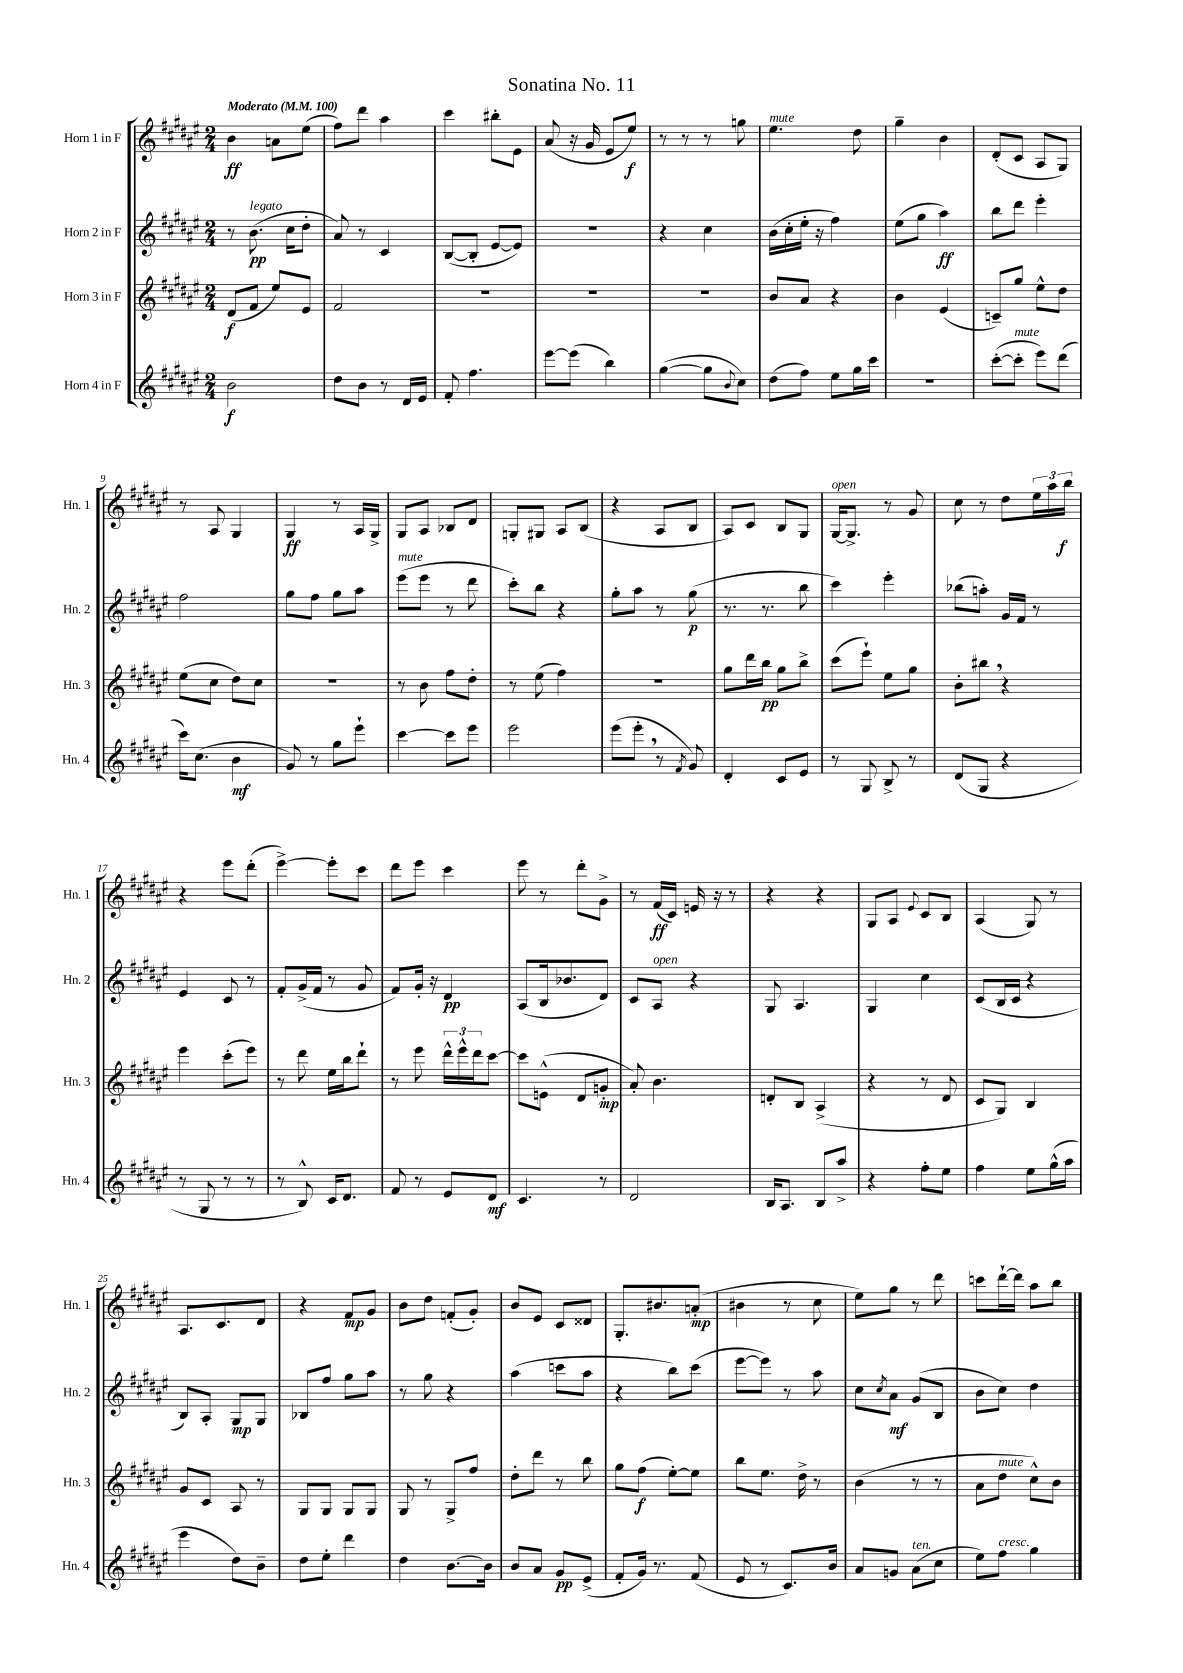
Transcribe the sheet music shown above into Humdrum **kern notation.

**kern	**kern	**kern	**kern
*staff4	*staff3	*staff2	*staff1
*clefG2	*clefG2	*clefG2	*clefG2
*k[f#c#g#d#a#e#]	*k[f#c#g#d#a#e#]	*k[f#c#g#d#a#e#]	*k[f#c#g#d#a#e#]
*M2/4	*M2/4	*M2/4	*M2/4
*MM100	*MM100	*MM100	*MM100
2b	(8d#	8r	4b
.	8f#	(8.b	.
.	8ee#)	.	8a
.	.	16cc#	.
.	8e#	8dd#'	(8ee#
=	=	=	=
8dd#	2f#	8a#)	8ff#)
8b	.	8r	8ddd#
8r	.	4c#	4aa#
16d#	.	.	.
16e#	.	.	.
=	=	=	=
8f#'	2r	([8B	4ccc#
4.ff#	.	8B']	.
.	.	[8e#	8bb#'
.	.	8e#])	8e#
=	=	=	=
[8eee#	2r	2r	(8a#
(8eee#]	.	.	16r
.	.	.	16g#
4bb)	.	.	8e#
.	.	.	8ee#)
=	=	=	=
([4gg#	2r	4r	8r
.	.	.	8r
8gg#]	.	4cc#	8r
8qqb	.	.	.
8cc#)	.	.	8gg
=	=	=	=
(8dd#	8b	(16b	4.ee#
.	.	16cc#'	.
8ff#)	8a#	16ee#'	.
.	.	16r	.
8ee#	4r	4ff#)	.
16gg#	.	.	8dd#
16ccc#	.	.	.
=	=	=	=
2r	4b	(8ee#	4gg#~
.	.	8gg#	.
.	(4e#	4aa#)	4b
=	=	=	=
([8ccc#'	8c~)	8bb	(8d#'
8ccc#']	8gg#	8ddd#	8c#
8eee#)	8ee#^^	4eee#'	8A#
(8ddd#	8dd#	.	8G#)
=	=	=	=
16ccc#)	(8ee#	2ff#	8r
(8.cc#	.	.	.
.	8cc#	.	8A#
4b	8dd#)	.	4G#
.	8cc#	.	.
=	=	=	=
8g#)	2r	8gg#	4G#
8r	.	8ff#	.
8gg#	.	8gg#	8r
8eee#`	.	8aa#	16A#
.	.	.	16G#^
=	=	=	=
[4ccc#	8r	(8eee#	8G#
.	8b	8eee#	8A#
8ccc#]	8ff#	8r	8B-
8eee#	8dd#'	8ddd#	8d#
=	=	=	=
2eee#	8r	8ccc#')	8G'
.	(8ee#	8bb	8G#
.	4ff#)	4r	8A#
.	.	.	(8B
=	=	=	=
(8eee#	2r	8gg#'	4r
8eee#'	.	8aa#	.
8r	.	8r	8A#
8qf#	.	.	.
8g#)	.	(8gg#	8B
=	=	=	=
4d#'	8gg#	8.r	8A#)
.	16ddd#	.	8c#
.	16bb	8.r	.
8c#	8gg#	.	8B
8e#	8bb^	8bb	8G#
=	=	=	=
8r	(8ccc#	4ccc#)	[16G#
.	.	.	8.G#^]
8G#	8eee#`)	.	.
8B^	8ee#	4eee#'	8r
8r	8gg#	.	8g#
=	=	=	=
(8d#	8b'	(8bb-	8cc#
8G#	8bb#	8aa')	8r
4r	4r	16g#	8dd#
.	.	16f#	.
.	.	8r	24ee#
.	.	.	24aa#
.	.	.	24bb
=	=	=	=
8r	4eee#	4e#	4r
8G#	.	.	.
8r	(8ccc#'	8c#	8eee#
8r	8eee#)	8r	(8ddd#'
=	=	=	=
8r	8r	8f#'	[4eee#^)
8B^^)	8ddd#	(16g#^	.
.	.	16f#	.
16c#	16ee#	8r	8eee#']
8.d#	16bb	.	.
.	8ddd#`	8g#	8ccc#
=	=	=	=
8f#	8r	8f#)	8ddd#
8r	8eee#	16g#'	8eee#
.	.	16r	.
8e#	24ddd#^^	4d#	4ccc#
.	24eee#^^	.	.
.	24ddd#	.	.
8d#	[8ccc#	.	.
=	=	=	=
4.c#	8ccc#]	(8A#	8eee#
.	(8e^^	16B	8r
.	.	8.b-	.
.	8d#	.	8ddd#'
8r	8g'	8d#)	8g#^
=	=	=	=
2d#	8a#')	8c#	8r
.	4.b	8A#	(16f#
.	.	.	16c#)
.	.	4r	16e
.	.	.	16r
.	.	.	8r
=	=	=	=
16B	8d'	8G#	4r
8.A#	.	.	.
.	8B	4.A#	.
8B	(4A#^	.	4r
8aa#^	.	.	.
=	=	=	=
4r	4r	4G#	8G#
.	.	.	8A#
.	.	.	8qqe#
8ff#'	8r	4cc#	8c#
8ee#	8d#	.	8B
=	=	=	=
4ff#	8c#	(8c#	(4A#
.	8G#)	16B	.
.	.	16c#	.
8ee#	4B	4r	8G#)
(16gg#^^	.	.	8r
16aa#	.	.	.
=	=	=	=
4eee#	8g#	8B)	8.A#
.	8c#	8A#'	.
.	.	.	8.c#
8dd#)	8A#	8G#	.
8b~	8r	8G#	8d#
=	=	=	=
8dd#	8G#	8B-	4r
8ee#'	8G#	8ff#	.
4ddd#	8G#	8gg#	8f#
.	8G#	8aa#	8g#
=	=	=	=
4dd#	8G#	8r	8b
.	8r	8gg#	8dd#
[8.b	8G#^	4r	(8f'
.	8ff#	.	8g#')
16b]	.	.	.
=	=	=	=
8b	8dd#'	(4aa#	8b
8a#	8ddd#	.	8e#
8g#	8r	8ccc	8c#
(8e#^	8bb	8aa#	8d##
=	=	=	=
8f#'	8gg#	4r	8.G#'
16g#)	(8ff#	.	.
8.r	.	.	8.b#
.	[8ee#')	8bb)	.
(8f#	8ee#]	(8ccc#	(8a'
=	=	=	=
8e#	8bb	[8eee#	4b#
8r	8.ee#	8eee#])	.
8.c#)	.	8r	8r
.	16dd#^	.	.
.	8r	8aa#	8cc#
16b	.	.	.
=	=	=	=
8a#	(4b	8cc#	8ee#)
.	.	8qcc#	.
8g	.	8a#	8gg#
(8a#	8r	(8g#	8r
8cc#	8r	8B	8ddd#
=	=	=	=
8ee#)	8a#	8b	8ccc
8ff#	8dd#	8cc#)	[16ddd#`
.	.	.	16ddd#]
4gg#	8cc#^^)	4dd#	8aa#
.	8b	.	8bb
==	==	==	==
*-	*-	*-	*-
